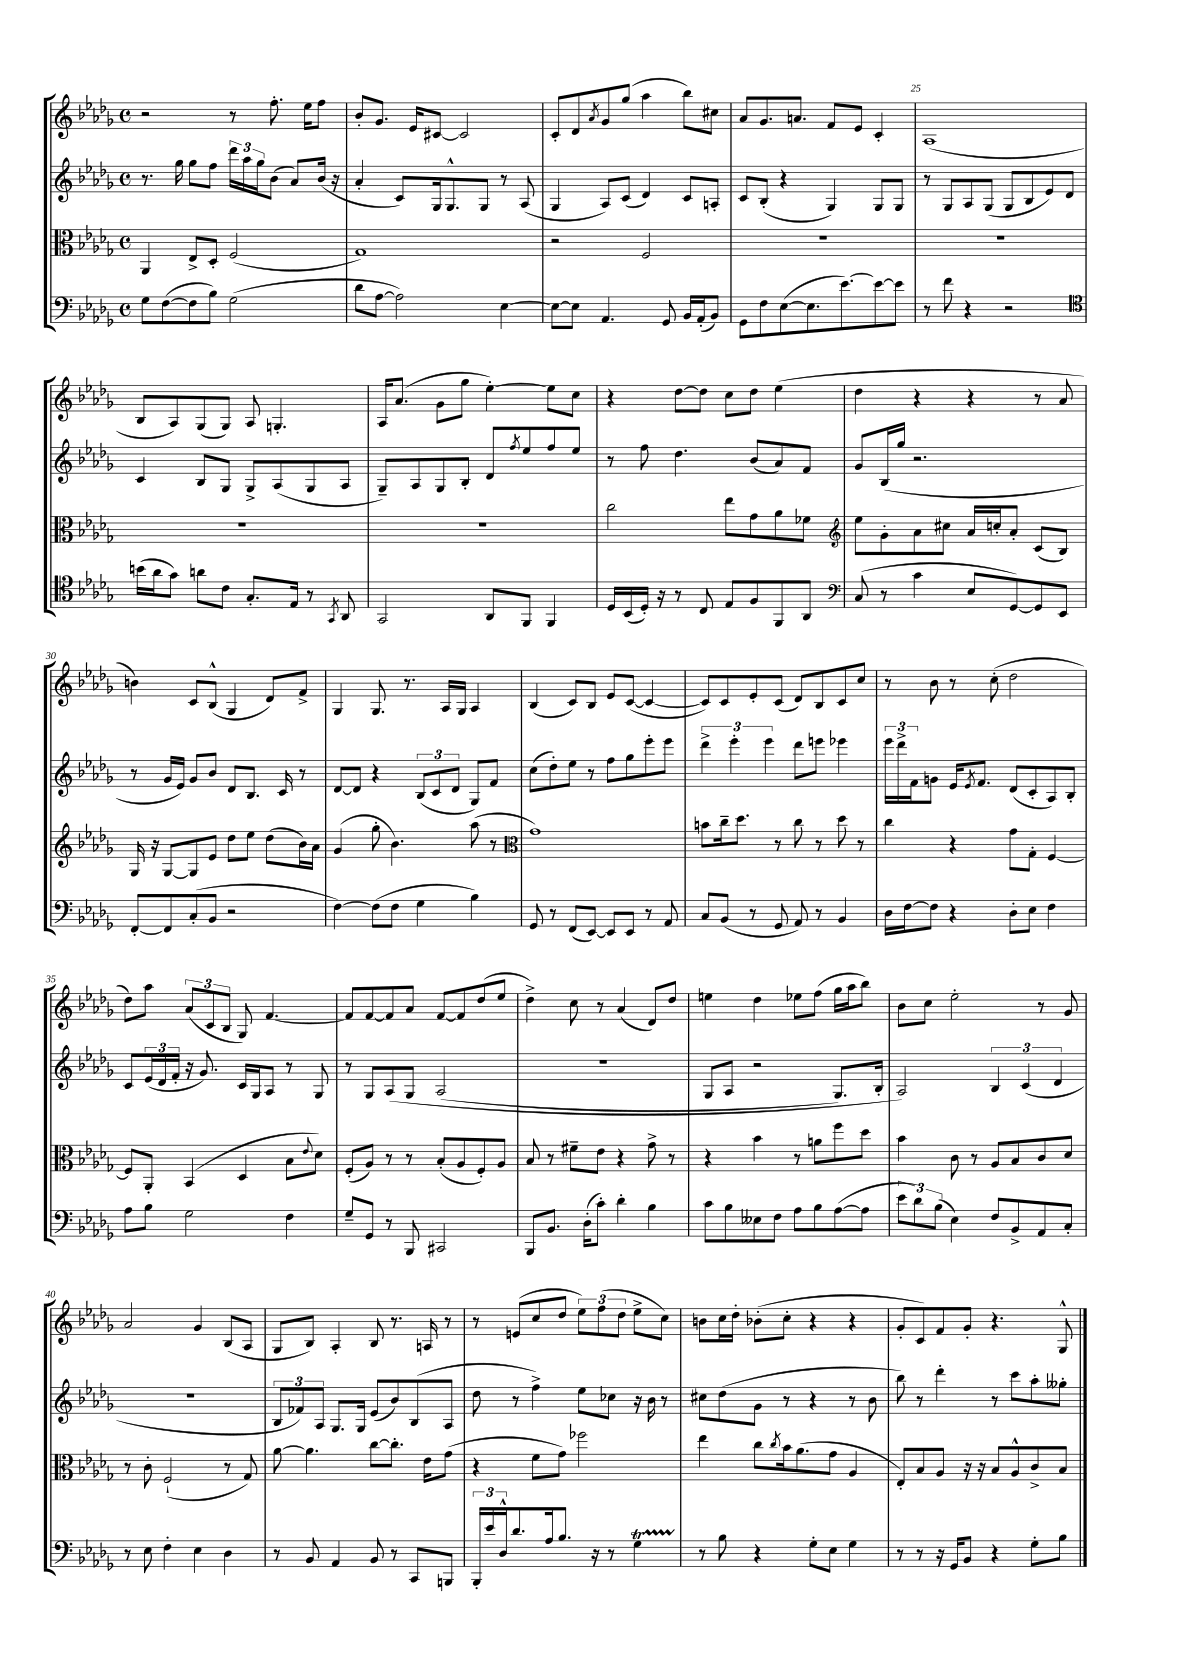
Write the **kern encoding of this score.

**kern	**kern	**kern	**kern
*staff4	*staff3	*staff2	*staff1
*clefF4	*clefC3	*clefG2	*clefG2
*k[b-e-a-d-g-]	*k[b-e-a-d-g-]	*k[b-e-a-d-g-]	*k[b-e-a-d-g-]
*M4/4	*M4/4	*M4/4	*M4/4
*met(c)	*met(c)	*met(c)	*met(c)
8G-	4AA-	8.r	2r
([8F	.	.	.
.	.	16gg-	.
8F]	8E-^	8gg-	.
8B-)	8D-'	8ff	.
(2G-	(2F	24ddd-	8r
.	.	24aa-	.
.	.	24gg-	.
.	.	(8b-	8.ff'
.	.	8a-)	.
.	.	.	16ee-
.	.	(16b-	8ff
.	.	16r	.
=	=	=	=
8d-	1G-)	4a-'	8b-'
[8A-	.	.	8.g-
2A-])	.	8c)	.
.	.	.	16e-
.	.	16G-	[8c#
.	.	8.G-^^	.
.	.	.	2c#]
.	.	8G-	.
[4E-	.	8r	.
.	.	(8A-	.
=	=	=	=
8E-_	2r	4G-	8c'
8E-]	.	.	8d-
.	.	.	8qa-
4.AA-	.	8A-)	8g-
.	.	(8c	(8gg-
.	2F	4d-)	4aa-
8GG-	.	.	.
16BB-	.	8c	8bb-)
(16AA-'	.	.	.
8BB-)	.	8A'	8cc#
=	=	=	=
8GG-	1r	8c	8a-
8F	.	(8B-'	8.g-
([8E-	.	4r	.
.	.	.	8.a
8.E-]	.	.	.
.	.	4G-)	8f
[8.e-)	.	.	.
.	.	.	8e-
8e-_	.	8G-	4c'
8e-]	.	8G-	.
=	=	=	=
8r	1r	8r	(1A-
8f	.	8G-	.
4r	.	8A-	.
.	.	(8G-	.
2r	.	8G-	.
.	.	8B-	.
.	.	8e-)	.
.	.	8d-	.
=	=	=	=
*clefC4	*	*	*
(16b	1r	4c	8B-
16a-	.	.	.
8g-)	.	.	8A-)
8a	.	8B-	(8G-
8c	.	8G-	8G-)
8.G-'	.	8G-^	8A-
.	.	(8A-	4.G'
16E-	.	.	.
8r	.	8G-	.
8qGG-	.	.	.
8AA-	.	8A-	.
=	=	=	=
2GG-	1r	8G-~)	16A-
.	.	.	(8.a-
.	.	8A-	.
.	.	8G-	8g-
.	.	8B-'	8gg-
8AA-	.	8d-	[4ee-')
.	.	8qff	.
8FF	.	8ee-	.
4FF	.	8ff	8ee-]
.	.	8ee-	8cc
=	=	=	=
16D-	2cc	8r	4r
(16BB-	.	.	.
16D-')	.	8ff	.
16r	.	.	.
8r	.	4.dd-	[8dd-
8C	.	.	8dd-]
8E-	8ee-	.	8cc
8F	8g-	(8b-	8dd-
8FF	8a-	8a-)	(4ee-
8AA-	8f-	8f	.
=	=	=	=
*clefF4	*clefG2	*	*
(8C	8ee-	8g-	4dd-
8r	8g-'	(16B-	.
.	.	16gg-	.
4c	8a-	2.r	4r
.	8cc#	.	.
8E-	16a-	.	4r
.	16cc'	.	.
[8GG-)	8a-'	.	.
8GG-]	(8c	.	8r
8EE-	8B-)	.	8a-
=	=	=	=
[8FF'	16G-	8r	4b)
.	16r	.	.
8FF]	[8G-	16g-	.
.	.	16e-)	.
(8C'	8G-]	8g-	8c
8BB-	8e-	8b-	(8B-^^
2r	8dd-	8d-	4G-
.	8ee-	8.B-	.
.	(8dd-	.	8d-)
.	.	16c	.
.	16b-)	8r	8f^
.	16a-	.	.
=	=	=	=
[4F)	(4g-	[8d-	4G-
.	.	8d-]	.
(8F]	8gg-'	4r	8.G-
8F	4.b-)	.	.
.	.	.	8.r
4G-	.	(12B-	.
.	.	12c	.
.	.	.	16A-
.	.	12d-	.
.	.	.	16G-
4B-)	(8aa-	8G-)	4A-
.	8r	8f	.
=	=	=	=
*	*clefC3	*	*
8GG-	1g-)	(8cc	(4B-
8r	.	8dd-')	.
(8FF	.	8ee-	8c)
[8EE-)	.	8r	8B-
8EE-]	.	8ff	8e-
8EE-	.	8gg-	([8c
8r	.	8eee-'	4c_
8AA-	.	8eee-	.
=	=	=	=
8C	8b	6ddd-^	8c])
(8BB-	16cc~	.	8c
.	.	6eee-'	.
.	8.dd-	.	.
8r	.	.	8e-'
.	.	6eee-	.
8GG-	8r	.	(8c
8AA-)	8cc	8ddd-	8d-)
8r	8r	8eee	8B-
4BB-	8dd-	4eee-	8c
.	8r	.	8cc
=	=	=	=
16D-	4cc	24eee-	8r
.	.	24ddd-^	.
[16F	.	.	.
.	.	24f	.
8F]	.	8g	8b-
4r	4r	16e-	8r
.	.	8qe-	.
.	.	8.f	.
.	.	.	(8cc'
8D-'	8g-	(8d-	2dd-
8E-	8G-'	8c'	.
4F	[4F	8A-)	.
.	.	8B-'	.
=	=	=	=
8A-	8F]	8c	8dd-)
8B-	8AA-'	(24e-	8aa-
.	.	24d-	.
.	.	24f'	.
2G-	(4BB-	16r	(12a-
.	.	8.g-)	.
.	.	.	12c
.	.	.	12B-
.	4D-	16c	8G-)
.	.	16G-	.
.	.	8A-	[4.f
4F	8B-	8r	.
.	8qqe-	.	.
.	8d-)	8G-	.
=	=	=	=
8G-~	(8F'	8r	8f]
8GG-	8A-)	8G-	[8f
8r	8r	&(8A-	8f]
8BBB-	8r	8G-	8a-
2CC#	(8B-'	(2A-	[8f
.	8A-	.	8f]
.	8F')	.	(8dd-
.	8A-	.	8ee-
=	=	=	=
8BBB-	8B-	1r	4dd-^)
8.BB-	8r	.	.
.	8f#~	.	8cc
(16D-'	.	.	.
8c')	8e-	.	8r
4d-'	4r	.	(4a-
4B-	8g-^	.	8d-)
.	8r	.	8dd-
=	=	=	=
8c	4r	8G-	4ee
8B-	.	8A-	.
8E--	4b-	2r	4dd-
8F	.	.	.
8A-	8r	.	8ee-
8B-	8a	.	(8ff
([8A-	8ff	8.G-)	16gg-
.	.	.	16aa-
8A-]	8dd-	.	8bb-)
.	.	16B-'	.
=	=	=	=
12e-	4b-	2A-&)	8b-
12d-)	.	.	.
.	.	.	8cc
(12B-	.	.	.
4E-)	8c	.	2ee-'
.	8r	.	.
8F	8A-	6B-	.
8BB-^	8B-	.	.
.	.	(6c	.
8AA-	8c	.	8r
.	.	6d-	.
8C'	8d-	.	8g-
=	=	=	=
8r	8r	1r	2a-
8E-	8c'	.	.
4F'	(2F`	.	.
4E-	.	.	4g-
4D-	8r	.	(8B-
.	8G-)	.	8A-
=	=	=	=
8r	[8a-	12B-	8G-
.	.	12f-)	.
8BB-	4.a-]	.	8B-)
.	.	12A-	.
4AA-	.	8.G-	4A-'
.	.	16G-	.
8BB-	[8cc	(8e-	8B-
8r	8.cc']	8b-)	8.r
8CC	.	(8B-	.
.	16e-	.	16A
8BBB	(8g-	8A-	8r
=	=	=	=
24BBB-'	4r	8dd-	8r
24e-	.	.	.
24D-^^	.	.	.
8.d-	.	8r	(8e
.	8f	4ff^)	8cc
16A-	.	.	.
8.B-	8g-)	.	8dd-
.	2ff-	8ee-	12ee-)
16r	.	.	.
.	.	.	(12ff
8r	.	8cc-	.
.	.	.	12dd-
4G-	.	16r	8ee-^
.	.	16b-	.
.	.	8r	8cc)
=	=	=	=
8r	4ee-	8cc#	8b
8B-	.	(8dd-	16cc
.	.	.	16dd-'
4r	8cc	8g-	(8b-'
.	8qcc	.	.
.	16b-	8r	8cc'
.	(8.a-	.	.
8G-'	.	4r	4r
8E-	8g-	.	.
4G-	4A-	8r	4r
.	.	8b-	.
=	=	=	=
8r	8E-')	8bb-)	8g-'
8r	8B-	8r	8c)
16r	8A-	4ddd-'	8f
16GG-	.	.	.
8BB-	16r	.	8g-'
.	16r	.	.
4r	8B-	8r	4.r
.	8A-^^	8ccc	.
8G-'	8c^	8aa-'	.
8B-	8B-	8gg--'	8G-^^
==	==	==	==
*-	*-	*-	*-
